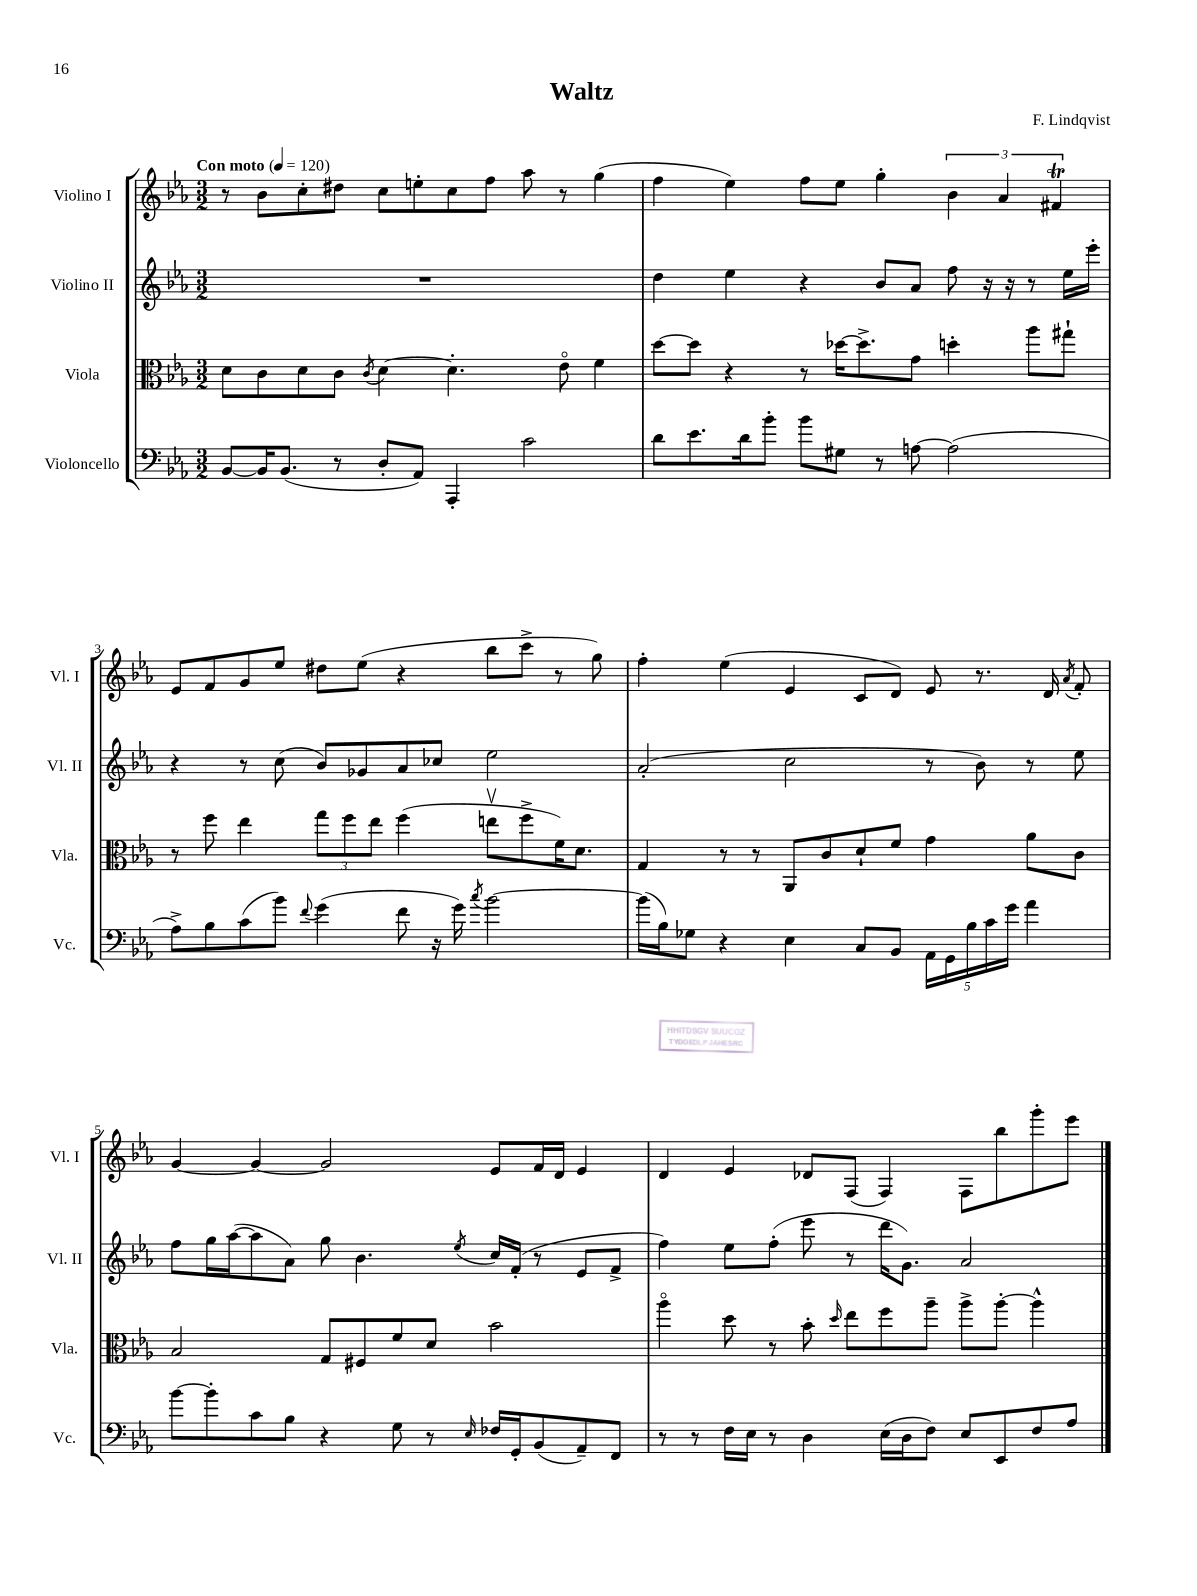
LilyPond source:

\header { title = "Waltz" composer = "F. Lindqvist" }
<<
\new StaffGroup <<
\new Staff = "s0" \with { instrumentName = "Violino I" shortInstrumentName = "Vl. I" } {
    \clef treble \key ees \major \numericTimeSignature \time 3/2 \tempo "Con moto" 4 = 120
    \autoBeamOff r8 bes'8[ c''8-. dis''8] c''8[ e''8-. c''8 f''8] aes''8 r8 g''4( |
    f''4 ees''4) f''8[ ees''8] g''4-. \tuplet 3/2 { bes'4 aes'4 fis'4\trill } |
    ees'8[ f'8 g'8 ees''8] dis''8[ ees''8]( r4 bes''8[ c'''8]-> r8 g''8) |
    f''4-. ees''4( ees'4 c'8[ d'8]) ees'8 r8. d'16 \acciaccatura { aes'8 } f'8-. |
    g'4~ g'4~ g'2 ees'8[ f'16 d'16] ees'4 |
    d'4 ees'4 des'8[ f8]( f4) f8[ bes''8 g'''8-. ees'''8] \bar "|." |
}
\new Staff = "s1" \with { instrumentName = "Violino II" shortInstrumentName = "Vl. II" } {
    \clef treble \key ees \major \numericTimeSignature \time 3/2
    \autoBeamOff R1. |
    d''4 ees''4 r4 bes'8[ aes'8] f''8 r16 r16 r8 ees''16[ ees'''16]-. |
    r4 r8 c''8( bes'8[) ges'8 aes'8 ces''8] ees''2 |
    aes'2-.( c''2 r8 bes'8) r8 ees''8 |
    f''8[ g''16 aes''16~( aes''8 aes'8]) g''8 bes'4. \acciaccatura { ees''8 } c''16[ f'16]-.( r8 ees'8[ f'8]-> |
    f''4) ees''8[ f''8]-.( ees'''8 r8 d'''16[ g'8.]) aes'2 \bar "|." |
}
\new Staff = "s2" \with { instrumentName = "Viola" shortInstrumentName = "Vla." } {
    \clef alto \key ees \major \numericTimeSignature \time 3/2
    \autoBeamOff d'8[ c'8 d'8 c'8] \acciaccatura { c'8 } d'4~ d'4.-. ees'8\flageolet f'4 |
    d''8[~ d''8] r4 r8 des''16[~ des''8.-> g'8] d''4-. aes''8[ gis''8]-! |
    r8 f''8 ees''4 \tuplet 3/2 { g''8[ f''8 ees''8] } f''4( e''8[\upbow f''8-> f'16) d'8.] |
    g4 r8 r8 aes,8[ c'8 d'8-! f'8] g'4 aes'8[ c'8] |
    bes2 g8[ fis8 f'8 d'8] bes'2 |
    aes''4\flageolet d''8 r8 bes'8-. \grace { d''16 } ees''8[ f''8 aes''8]-- aes''8[-> aes''8]~-. aes''4-^ \bar "|." |
}
\new Staff = "s3" \with { instrumentName = "Violoncello" shortInstrumentName = "Vc." } {
    \clef bass \key ees \major \numericTimeSignature \time 3/2
    \autoBeamOff bes,8[~ bes,16 bes,8.]( r8 d8[-. aes,8]) aes,,4-. c'2 |
    d'8[ ees'8. d'16 bes'8]-. bes'8[ gis8] r8 a8~ a2( |
    aes8[->) bes8 c'8( bes'8]) \appoggiatura { f'8 } g'4( f'8 r16 g'16) \acciaccatura { c''8 } bes'2~ |
    bes'16[( bes16) ges8] r4 ees4 c8[ bes,8] \tuplet 5/4 { aes,16[ g,16 bes16 c'16 g'16] } aes'4 |
    bes'8[~ bes'8-. c'8 bes8] r4 g8 r8 \grace { ees16 } fes16[ g,16-. bes,8( aes,8--) f,8] |
    r8 r8 f16[ ees16] r8 d4 ees16[( d16 f8]) ees8[ ees,8 f8 aes8] \bar "|." |
}
>>
>>
